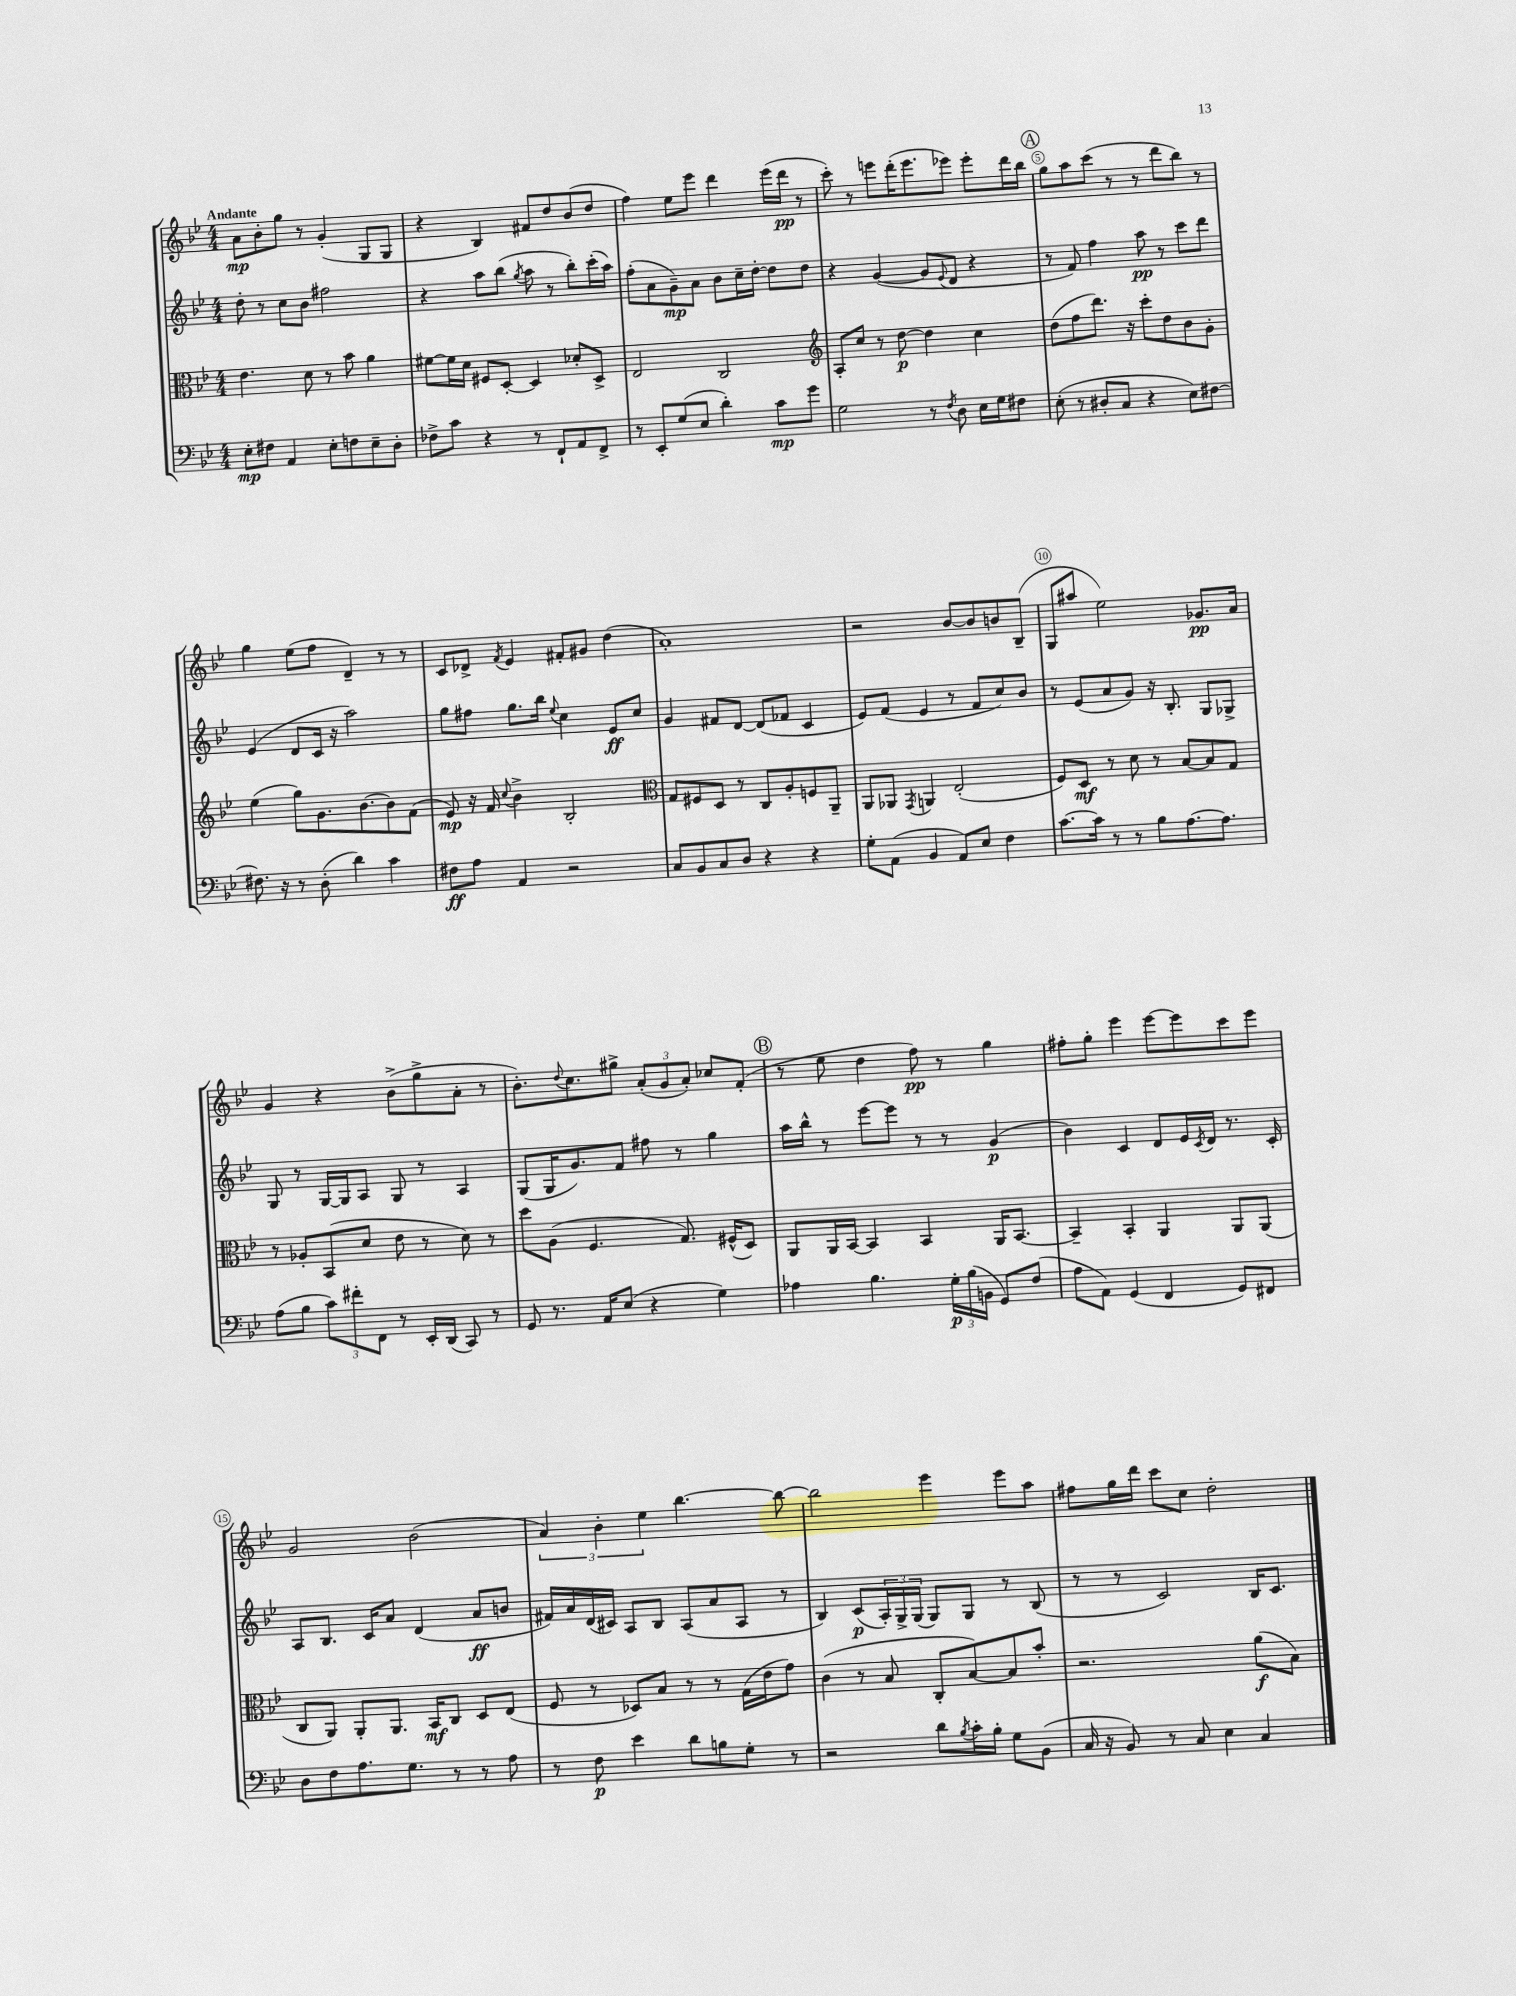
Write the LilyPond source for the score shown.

<<
\new StaffGroup <<
\new Staff = "s0" {
    \clef treble \key bes \major \numericTimeSignature \time 4/4 \tempo "Andante"
    a'8\mp bes'8-. g''8 r8 g'4-.( g8 g8 |
    r4 bes4) fis'8 d''8 bes'8( d''8 |
    f''4) ees''8 ees'''8 d'''4 ees'''16( d'''16\pp r8 |
    c'''8-.) r8 e'''8 d'''16-.( e'''8. ees'''8) ees'''8-. d'''16 bes''16 |
    \mark \markup { \circle "A" } g''8 a''8 c'''8( r8 r8 d'''8 bes''8) r8 |
    g''4 ees''8( f''8 d'4--) r8 r8 |
    c'8 des'8-> \acciaccatura { f'8 } ees'4 fis'8-. gis'8 d''4( |
    a'1-.) |
    r2 bes'8~ bes'8 b'8 bes8--( |
    g8 ais''8 ees''2) ges'8.\pp a'16 |
    g'4 r4 bes'8->( g''8-> a'8-. r8 |
    bes'8.-.) \appoggiatura { d''8 } c''8. gis''8-> \tuplet 3/2 { a'8-.( g'8 a'8-.) } ces''8 f'8-.( |
    \mark \markup { \circle "B" } r8 ees''8 d''4 f''8\pp) r8 g''4 |
    fis''8-. g''8-. ees'''4 ees'''8~ ees'''8 c'''8 ees'''8 |
    g'2 bes'2( |
    \tuplet 3/2 { a'4) bes'4-. ees''4 } bes''4.~ bes''8~ |
    bes''2 ees'''4 ees'''8 a''8 |
    fis''8 g''16 d'''16 c'''8 c''8 d''2-. \bar "|." |
}
\new Staff = "s1" {
    \clef treble \key bes \major \numericTimeSignature \time 4/4
    d''8-. r8 c''8 bes'8 fis''2 |
    r4 a''8 bes''8( \acciaccatura { g''8 } a''8 r8 bes''8-.) c'''16-.( a''16) |
    f''8-.( a'8 g'8--\mp) a'8 bes'8 c''16-- d''16~-. d''8 d''8 |
    r4 g'4~( g'8 \appoggiatura { ees'8 } d'8 r4 |
    \mark \markup { \circle "A" } r8 f'8) f''4 a''8\pp r8 c'''8 d'''8 |
    ees'4( d'8 c'16 r16 a''2) |
    g''8 fis''8 g''8. bes''16 \appoggiatura { ees''8 } c''4 ees'8\ff c''8 |
    g'4 fis'8 d'8~ d'8( fes'8 c'4 |
    ees'8) f'8( ees'4 r8 f'8 c''8) bes'8 |
    r8 ees'8( a'8 g'8) r16 bes8.-. g8 ges8-> |
    g8 r8 g16~ g16 a8 g8 r8 a4 |
    g8( g16 g'8.) f'8 fis''8 r8 g''4 |
    \mark \markup { \circle "B" } a''16 bes''16-^ r8 ees'''8~ ees'''8 r8 r8 g'4\p( |
    bes'4) c'4 d'8 ees'16 \acciaccatura { c'8 } d'16 r8. c'16-. |
    a8 bes8. c'16 a'8 d'4( a'8\ff b'8 |
    fis'16) a'16 d'16( cis'16) a8 bes8 a8( a'8 a8 r8 |
    bes4) c'8\p( \tuplet 3/2 { a16-.) g16-> g16( } g8) g8 r8 bes8( |
    r8 r8 c'2) bes16 c'8. \bar "|." |
}
\new Staff = "s2" {
    \clef alto \key bes \major \numericTimeSignature \time 4/4
    ees'4. d'8 r8 bes'8 a'4 |
    fis'8~ fis'16 d'16 fis8 d8~-. d4 des'8-. d8-> |
    ees2 c2 |
    \clef treble a8-. c''8 r8 d''8~\p d''4 c''4 |
    \mark \markup { \circle "A" } d''8( f''8 d'''8.) r16 c'''8-. d''8 bes'8 g'8-. |
    ees''4( g''8) g'8. bes'8.~ bes'8 f'8( |
    ees'8\mp) r16 f'16 \appoggiatura { c''8 } bes'4-> bes2-. |
    \clef alto g8 fis8 d8 r8 c8 a8-. f8 a,8-- |
    a,8 aes,8 \acciaccatura { g,8 } a,4 ees2-.( |
    f8) d8\mf r8 d'8 r8 bes8~ bes8 g8 |
    r8 aes8-. bes,8( d'8 ees'8 r8 d'8) r8 |
    d''8 a8( f4. g8.) fis16-^( d8) |
    \mark \markup { \circle "B" } a,8 a,16 bes,16~ bes,4 bes,4 a,16 bes,8.~ |
    bes,4-- bes,4-. a,4 a,8 a,8( |
    c8 a,8) a,8-. a,8. bes,16\mf c8 d8 ees8( |
    f8 r8 des8) bes8 r8 r8 g16( ees'16 g'8) |
    c'4( r8 bes8 c8-. bes8~) bes8 bes'8-. |
    r2. a'8\f( bes8) \bar "|." |
}
\new Staff = "s3" {
    \clef bass \key bes \major \numericTimeSignature \time 4/4
    ees8-.\mp fis8 a,4 ees8-. f8 ees8-- d8-. |
    fes8-> c'8 r4 r8 f,8-! a,8 f,8-> |
    r8 ees,8-. g8( ees8 d'4-.) c'8\mp g'8 |
    g2 r8 \acciaccatura { f8 } d8 ees16 g16 fis8 |
    \mark \markup { \circle "A" } ees8-.( r8 dis8-. c8 r4 ees8) fis8~ |
    fis8. r16 r8 d8-.( d'4) c'4 |
    fis8\ff a8 a,4 r2 |
    c8 bes,8 c8 d8 r4 r4 |
    g8-. a,8( bes,4 a,8) ees8 f4 |
    c'8.~ c'16 r8 r8 bes8 a8.~ a8. |
    a8( bes8 \tuplet 3/2 { c'8) fis'8-. f,8 } r8 ees,16-. d,16( c,8) r8 |
    g,8 r8. a,16 ees8( r4 g4) |
    \mark \markup { \circle "B" } aes4 bes4. \tuplet 3/2 { g16-.\p bes16( b,16 } g,8) f8( |
    a8 a,8) g,4( f,4 g,8) fis,8 |
    d8 f8 a8. g8. r8 r8 a8 |
    r8 f8\p ees'4 d'8 b8 g8-. r8 |
    r2 d'8 \acciaccatura { bes8 } c'16-. bes16-. g8 bes,8( |
    c16 r16 bes,8) r8 c8 ees4 c4 \bar "|." |
}
>>
>>
\layout { \context { \Score \override BarNumber.break-visibility = ##(#f #t #t) barNumberVisibility = #(every-nth-bar-number-visible 5) \override BarNumber.stencil = #(make-stencil-circler 0.1 0.3 ly:text-interface::print) } }
